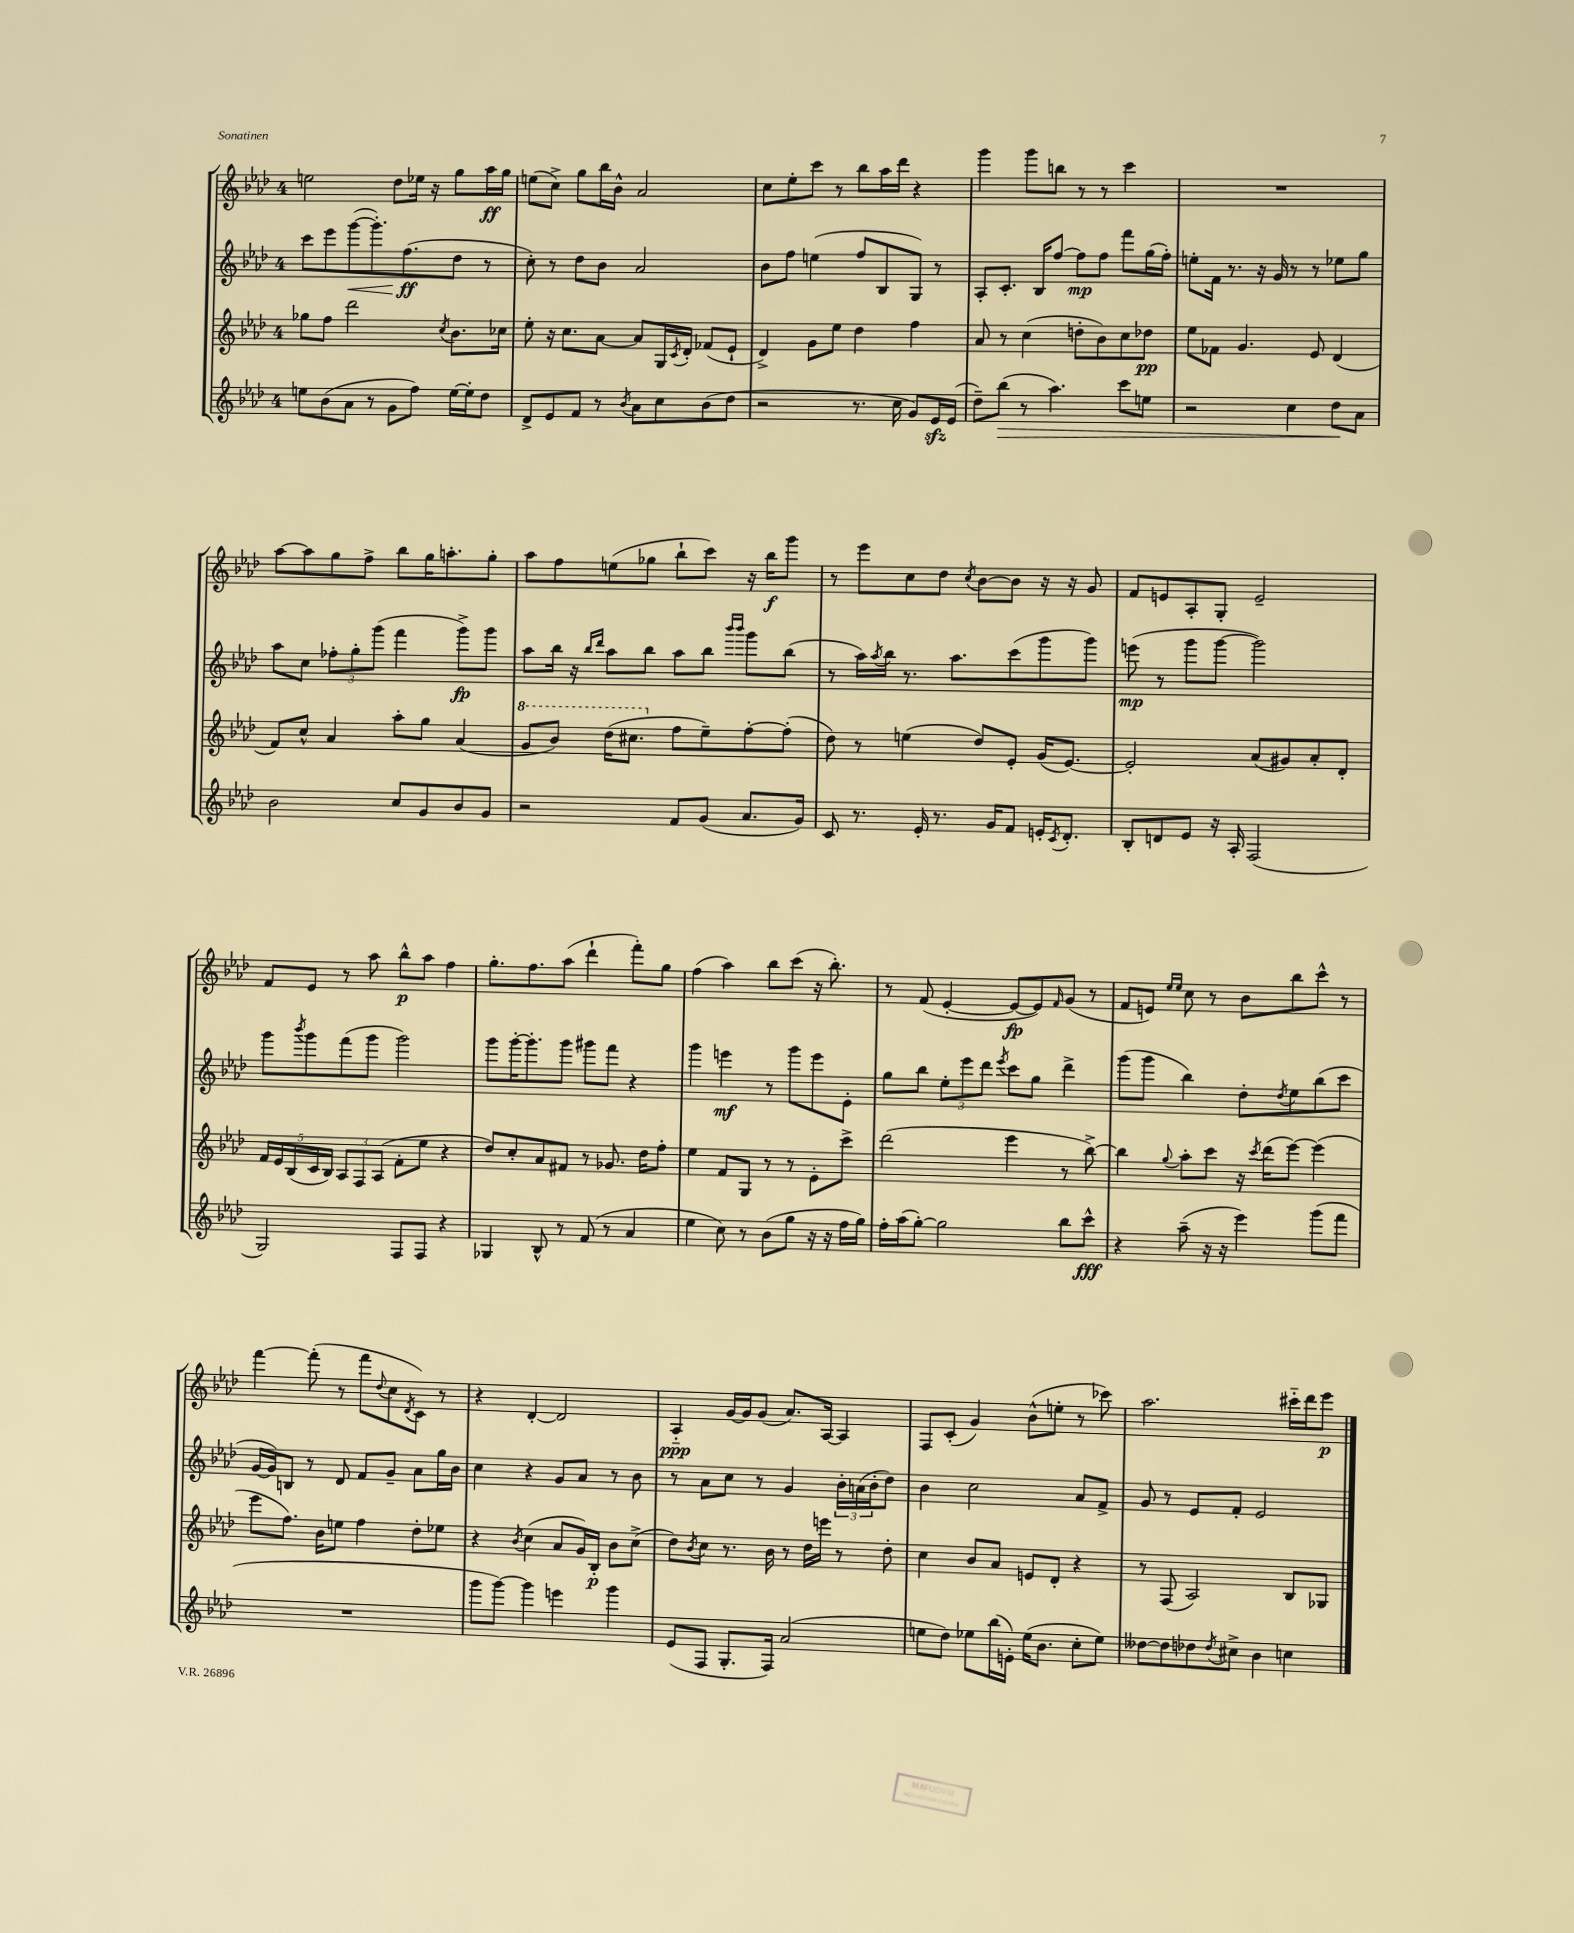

**kern	**dynam	**kern	**dynam	**kern	**dynam	**kern	**dynam
*part4	*part4	*part3	*part3	*part2	*part2	*part1	*part1
*staff4	*staff4	*staff3	*staff3	*staff2	*staff2	*staff1	*staff1
*clefG2	*	*clefG2	*	*clefG2	*	*clefG2	*
*k[b-e-a-d-]	*	*k[b-e-a-d-]	*	*k[b-e-a-d-]	*	*k[b-e-a-d-]	*
*M4/4	*	*M4/4	*	*M4/4	*	*M4/4	*
=16	=16	=16	=16	=16	=16	=16	=16
8een\L	.	8gg-X\L	.	8ccc\L	.	2een\	.
(8b-\	.	8ff\J	.	8eee-\	.	.	.
!	!	!	!	!	!LO:HP:b	!	!
8a-\J	.	2ddd-\	.	([8ggg\	<	.	.
8r	.	.	.	8.ggg'\])	.	.	.
8g\L	.	.	.	.	.	8dd-\L	.
.	.	.	.	(8.ff\	ff	.	.
8ff\J)	.	.	.	.	.	16ee-X\Jk	.
.	.	.	.	.	.	16r	.
.	.	8qcc/	.	.	.	.	.
[16ee\LL	.	8.b-\L	.	8dd-\J	[	8gg\L	.
16ee'\J]	.	.	.	.	.	.	.
8dd-\J	.	.	.	8r	.	16aa-\L	ff
.	.	16cc-X\Jk	.	.	.	16gg\JJ	.
=17	=17	=17	=17	=17	=17	=17	=17
8d-^/L	.	8ee-'\	.	8cc'\)	.	(8een\L	.
8e-/	.	16r	.	8r	.	8cc^\J)	.
.	.	8.cc\L	.	.	.	.	.
8f/J	.	.	.	8dd-\L	.	8gg\L	.
8r	.	[8a-\J	.	8b-\J	.	16bb-\L	.
.	.	.	.	.	.	16b-^^\JJ	.
8qb-/	.	.	.	.	.	.	.
8a-\L	.	8a-/L]	.	2a-/	.	2a-/	.
8cc\	.	16G/L	.	.	.	.	.
.	.	8qc/	.	.	.	.	.
.	.	16d-'/JJ	.	.	.	.	.
(8b-\	.	(8f-X/L	.	.	.	.	.
8dd-\J	.	8e-`/J	.	.	.	.	.
=18	=18	=18	=18	=18	=18	=18	=18
2r	.	4d-^/)	.	8b-\L	.	8cc\L	.
.	.	.	.	8ff\J	.	8ee-'\	.
.	.	8g\L	.	(4een\	.	8ccc\J	.
.	.	8ee-\J	.	.	.	8r	.
8.r	.	4dd-\	.	8ff/L	.	8bb-\L	.
.	.	.	.	8B-/	.	16aa-\L	.
16cc\	.	.	.	.	.	16ddd-\JJ	.
8g/L)	.	4ff\	.	8G/J)	.	4r	.
16e-zz/L	.	.	.	8r	.	.	.
(16e-/JJ	.	.	.	.	.	.	.
=19	=19	=19	=19	=19	=19	=19	=19
8dd-~\L)	.	8a-/	.	8A-'/L	.	4ggg\	.
!	!LO:HP:b	!	!	!	!	!	!
(8bb-\J	>	8r	.	8.c'/J	.	.	.
8r	.	(4cc\	.	.	.	8ggg\L	.
.	.	.	.	16B-/KL	.	.	.
4.aa-\)	.	.	.	[8ff/J	.	8bbn\J	.
.	.	8ddn'\L	.	8ff\L]	mp	8r	.
.	.	8b-\)	.	8ff\J	.	8r	.
8ccc\L	.	8cc\	.	8fff\L	.	4ccc\	.
8een\J	.	8dd-X\J	pp	(16gg\L	.	.	.
.	.	.	.	16ff'\JJ)	.	.	.
=20	=20	=20	=20	=20	=20	=20	=20
2r	.	8ee-\L	.	8een'\L	.	1r	.
.	.	8f-X\J	.	16f\Jk	.	.	.
.	.	.	.	8.r	.	.	.
.	.	4.g/	.	.	.	.	.
.	.	.	.	16r	.	.	.
.	.	.	.	16g/	.	.	.
4cc\	.	.	.	8r	.	.	.
.	.	8e-/	.	8r	.	.	.
8dd-\L	.	(4d-/	.	8ee-X\L	.	.	.
8a-\J	]	.	.	8gg\J	.	.	.
!!LO:LB:g=z
=21	=21	=21	=21	=21	=21	=21	=21
2b-\	.	8f/L)	.	8aa-\L	.	[8aa-\L	.
.	.	8cc^^/J	.	8cc\J	.	8aa-\]	.
.	.	4a-/	.	12ff-X'\L	.	8gg\	.
.	.	.	.	12gg'\	.	.	.
.	.	.	.	.	.	8ff^\J	.
.	.	.	.	(12ggg\J	.	.	.
8cc/L	.	8aa-'\L	.	4fff\	.	8bb-\L	.
8g/	.	8gg\J	.	.	.	16gg\K	.
.	.	.	.	.	.	8.aan'\	.
8b-/	.	(4a-/	.	8ggg^\L)	fp	.	.
8g/J	.	.	.	8ggg\J	.	8gg'\J	.
=22	=22	=22	=22	=22	=22	=22	=22
*	*	*8va	*	*	*	*	*
2r	.	8gg/L	.	8aa-\L	.	8aa-\L	.
.	.	8bb-/J)	.	16bb-\Jk	.	8ff\	.
.	.	.	.	16r	.	.	.
.	.	.	.	16qqbb-/LL	.	.	.
.	.	.	.	16qqddd-/JJ	.	.	.
.	.	(16ddd-\KL	.	8aa-\L	.	(8een\	.
.	.	8.ccc#X\J	.	.	.	.	.
.	.	.	.	8bb-\J	.	8gg-X\J	.
*	*	*X8va	*	*	*	*	*
8f/L	.	8ff\L	.	8aa-\L	.	8bb-`\L	.
(8g/J	.	8ee-~\)	.	8bb-\J	.	8ccc\J)	.
.	.	.	.	16qqbbb-/LL	.	.	.
.	.	.	.	16qqbbb-/JJ	.	.	.
8.a-/L	.	[8ff'\	.	8ggg\L	.	16r	.
.	.	.	.	.	.	16bb-\KL	f
.	.	(8ff'\J]	.	(8bb-\J	.	8ggg\J	.
16g/Jk)	.	.	.	.	.	.	.
=23	=23	=23	=23	=23	=23	=23	=23
8c/	.	8dd-\)	.	8r	.	8r	.
8.r	.	8r	.	16aa-\LL)	.	8eee-\L	.
.	.	.	.	8qaa-/	.	.	.
.	.	.	.	16bb-\JJ	.	.	.
.	.	(4een\	.	8.r	.	8cc\	.
16e-'/	.	.	.	.	.	.	.
8.r	.	.	.	.	.	8dd-\J	.
.	.	.	.	8.aa-\L	.	.	.
.	.	.	.	.	.	8qcc/	.
.	.	8dd-/L)	.	.	.	[8b-\L	.
16g/KL	.	.	.	.	.	.	.
8f/J	.	8e-'/J	.	(8ccc\	.	8b-\J]	.
16en'/KL	.	(16g/KL	.	8ggg\	.	16r	.
8qc/	.	.	.	.	.	.	.
8.d-'/J	.	[8.e-/J)	.	.	.	16r	.
.	.	.	.	8ggg\J)	.	8g/	.
=24	=24	=24	=24	=24	=24	=24	=24
8B-'/L	.	2e-'/]	.	(8eeen\	mp	8f/L	.
8dn/	.	.	.	8r	.	8en/	.
8e-/J	.	.	.	8ggg\L	.	8A-'/	.
16r	.	.	.	[8ggg\J	.	8G'/J	.
16A-'/	.	.	.	.	.	.	.
(2F/	.	(8a-/L	.	2ggg\])	.	2e~/	.
.	.	8g#X/)	.	.	.	.	.
.	.	8a-'/	.	.	.	.	.
.	.	8d-'/J	.	.	.	.	.
!!LO:LB:g=z
=25	=25	=25	=25	=25	=25	=25	=25
2G/)	.	20f/LL	.	8ggg\L	.	8f/L	.
.	.	20e-/	.	.	.	.	.
.	.	(20B-/	.	.	.	.	.
.	.	.	.	8qbbb-/	.	.	.
.	.	.	.	8ggg\	.	8e-/J	.
.	.	20c/	.	.	.	.	.
.	.	20B-/JJ)	.	.	.	.	.
.	.	12A-/L	.	(8fff\	.	8r	.
.	.	12F/	.	.	.	.	.
.	.	.	.	8ggg\J	.	8aa-\	.
.	.	(12A-/J	.	.	.	.	.
8F/L	.	8f'\L	.	2ggg\)	.	8bb-^^\L	p
8F/J	.	8ee-\J	.	.	.	8aa-\J	.
4r	.	4r	.	.	.	4ff\	.
=26	=26	=26	=26	=26	=26	=26	=26
4G-X/	.	8dd-/L)	.	8ggg\L	.	8.gg'\L	.
.	.	8cc'/	.	[16ggg'\K	.	.	.
.	.	.	.	8.ggg'\]	.	8.ff\	.
8B-^^/	.	8a-/	.	.	.	.	.
8r	.	8f#X/J	.	8ggg\J	.	(8aa-\J	.
(8f/	.	8r	.	8ggg#X\L	.	4ddd-`\	.
8r	.	8.g-X/	.	8fff\J	.	.	.
4a-/	.	.	.	4r	.	8fff'\L)	.
.	.	16dd-\KL	.	.	.	.	.
.	.	8ff'\J	.	.	.	8gg\J	.
=27	=27	=27	=27	=27	=27	=27	=27
4ee-\	.	4ee-\	.	4ggg\	.	(4ff\	.
8cc\)	.	8f/L	.	4eeen\	mf	4aa-\)	.
8r	.	8G/J	.	.	.	.	.
(8b-\L	.	8r	.	8r	.	8bb-\L	.
8gg\J	.	8r	.	8ggg\L	.	(8ccc\J	.
16r	.	8e-'\L	.	8eee\	.	16r	.
16r	.	.	.	.	.	8.bb-'\)	.
16ff\LL	.	8ccc^\J	.	8e-'\J	.	.	.
16gg\JJ)	.	.	.	.	.	.	.
=28	=28	=28	=28	=28	=28	=28	=28
16ff'\LL	.	(2ddd-\	.	8gg\L	.	8r	.
(16aa-\J	.	.	.	.	.	.	.
[8gg'\J)	.	.	.	8bb-\J	.	(8f/	.
2gg\]	.	.	.	12ee-'\L	.	[4e-'/	.
.	.	.	.	12eee-\	.	.	.
.	.	.	.	12ddd-\J	.	.	.
.	.	.	.	8qeee-/	.	.	.
.	.	4eee-\	.	8ccc\L	.	8e-/L_	fp
.	.	.	.	8gg\J	.	8e-/])	.
.	.	.	.	.	.	16qqf/	.
8bb-\L	.	8r	.	4ddd-^\	.	(8g/J	.
8ccc^^\J	fff	[8bb-^\)	.	.	.	8r	.
=29	=29	=29	=29	=29	=29	=29	=29
4r	.	4bb-\]	.	(8ggg\L	.	8f/L	.
.	.	.	.	8ggg\J	.	8en/J)	.
.	.	.	.	.	.	16qqee-/LL	.
.	.	8qqgg/	.	.	.	16qqee-/JJ	.
(8aa-~\	.	8aa-'\L	.	4bb-\)	.	8cc\	.
16r	.	8ccc\J	.	.	.	8r	.
16r	.	.	.	.	.	.	.
4eee-\)	.	16r	.	8dd-'\L	.	8b-\L	.
.	.	8qccc/	.	.	.	.	.
.	.	(16ddd-\KL	.	.	.	.	.
.	.	.	.	8qdd-/	.	.	.
.	.	[8eee-\J)	.	8ee-\	.	8bb-\	.
(8ggg\L	.	(4eee-\]	.	(8bb-\	.	8ccc^^\J	.
8fff\J	.	.	.	8ccc\J	.	8r	.
!!LO:LB:g=z
=30	=30	=30	=30	=30	=30	=30	=30
1r	.	8eee-\L	.	[16g/LL	.	[4fff\	.
.	.	.	.	16g/J])	.	.	.
.	.	8.ff\J)	.	8Bn/J	.	.	.
.	.	.	.	8r	.	(8fff'\]	.
.	.	16b-\KL	.	.	.	.	.
.	.	8een\J	.	8d-/	.	8r	.
.	.	4ff\	.	8f/L	.	8fff\L	.
.	.	.	.	.	.	8qqdd-/	.
.	.	.	.	8g~/J	.	8cc\	.
.	.	.	.	.	.	8qd-/	.
.	.	8dd-'\L	.	8a-\L	.	8c\J)	.
.	.	8ee-X\J	.	16gg\L	.	8r	.
.	.	.	.	16b-\JJ	.	.	.
=31	=31	=31	=31	=31	=31	=31	=31
8ggg\L	.	4r	.	4cc\	.	4r	.
[8ggg\J)	.	.	.	.	.	.	.
.	.	8qb-/	.	.	.	.	.
4ggg\]	.	(4cc\	.	4r	.	[4d-'/	.
4eeen\	.	8a-/L	.	8g/L	.	2d-/]	.
.	.	16g/L)	.	8a-/J	.	.	.
.	.	16B-'/JJ	p	.	.	.	.
4ggg\	.	8b-\L	.	8r	.	.	.
.	.	(8cc^\J	.	8b-\	.	.	.
=32	=32	=32	=32	=32	=32	=32	=32
(8e-/L	.	8dd-\L)	.	8r	.	4A-/	ppp
.	.	8qb-/	.	.	.	.	.
8F/J	.	8cc\J	.	8a-\L	.	.	.
8.G'/L	.	8.r	.	8cc\J	.	[16g/LL	.
.	.	.	.	.	.	16g/J]	.
.	.	.	.	8r	.	(8g/J	.
16F/Jk)	.	16b-\	.	.	.	.	.
(2a-/	.	8r	.	4g/	.	8.a-/L)	.
.	.	16dd-\LL	.	.	.	.	.
.	.	16eeen\JJ	.	.	.	[16A-/Jk	.
.	.	8r	.	24b-'\LL	.	4A-/]	.
.	.	.	.	(24an\	.	.	.
.	.	.	.	24b-'\J	.	.	.
.	.	8dd-'\	.	8dd-\J)	.	.	.
=33	=33	=33	=33	=33	=33	=33	=33
8een\L	.	4cc\	.	4b-\	.	8F/L	.
8dd-\J)	.	.	.	.	.	(8c'/J	.
8ee-X\L	.	8b-/L	.	2cc\	.	4g/)	.
(16bb-\L	.	8a-/J	.	.	.	.	.
16en'\JJ)	.	.	.	.	.	.	.
(16ee-\KL	.	8en/L	.	.	.	(8b-^^\L	.
8.b-\J	.	.	.	.	.	.	.
.	.	8d-'/J	.	.	.	8een'\J	.
8cc'\L	.	4r	.	8a-/L	.	8r	.
8ee-\J)	.	.	.	8f^/J	.	8ccc-X\)	.
=34	=34	=34	=34	=34	=34	=34	=34
[8dd--X\L	.	8r	.	8g/	.	2.aa-\	.
8dd--\]	.	(8F/	.	8r	.	.	.
8dd-X\	.	2A-/)	.	8e-/L	.	.	.
8qdd-/	.	.	.	.	.	.	.
8cc#X^\J	.	.	.	8f'/J	.	.	.
4b-\	.	.	.	2e-/	.	.	.
4ccn\	.	8B-/L	.	.	.	16ccc#X\LL	.
.	.	.	.	.	.	16ddd-\J	.
.	.	8G-X/J	.	.	.	8eee-\J	p
==	==	==	==	==	==	==	==
*-	*-	*-	*-	*-	*-	*-	*-
